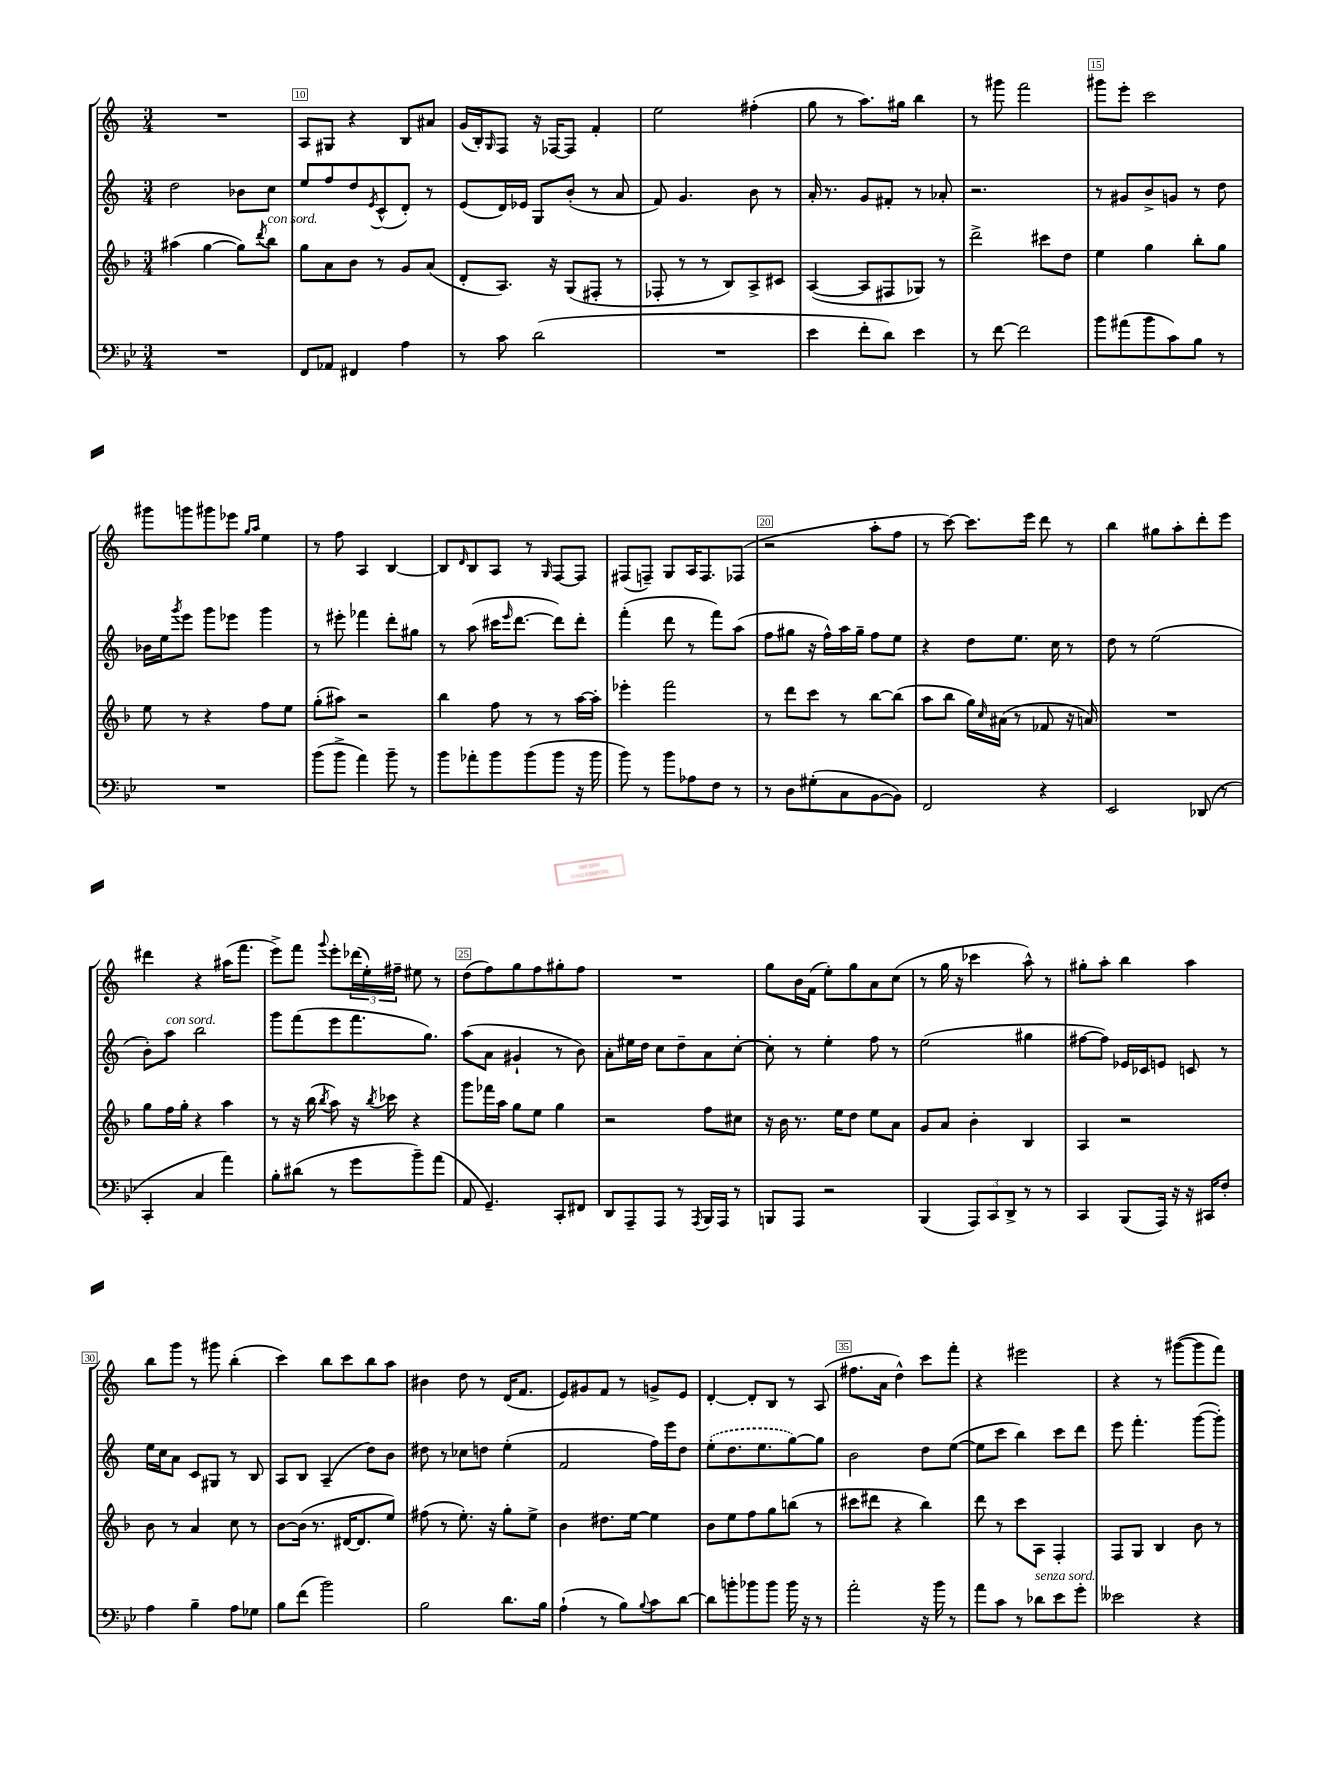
<<
\new StaffGroup <<
\new Staff = "s0" {
    \clef treble \key c \major \numericTimeSignature \time 3/4
    R2. |
    a8 gis8 r4 b8 ais'8 |
    g'16( b16-.) \grace { g16 } f8 r16 fes16~ fes8 f'4-. |
    e''2 fis''4-.( |
    g''8 r8 a''8.) gis''16 b''4 |
    r8 gis'''8 f'''2 |
    gis'''8 e'''8-. c'''2 |
    gis'''8 g'''8 gis'''8 ees'''8 \grace { g''16 a''16 } e''4 |
    r8 f''8 a4 b4~ |
    b8 \grace { d'16 } b8 a8 r8 \grace { g16 } f8~ f8 |
    fis8( f8--) g8 a16 f8. fes8( |
    r2 a''8-. f''8 |
    r8 c'''8~) c'''8. e'''16 d'''8 r8 |
    b''4 gis''8 a''8-. d'''8-. e'''8 |
    dis'''4 r4 ais''16( f'''8. |
    e'''8->) f'''8 \appoggiatura { g'''8 } e'''8-. \tuplet 3/2 { des'''16( e''16-.) fis''16-- } eis''8 r8 |
    d''8( f''8) g''8 f''8 gis''8-. f''8 |
    R2. |
    g''8 b'16 f'16( e''8-.) g''8 a'8 c''8( |
    r8 g''16 r16 ces'''4 a''8-^) r8 |
    gis''8-. a''8-. b''4 a''4 |
    b''8 g'''8 r8 gis'''8 b''4-.( |
    c'''4) b''8 c'''8 b''8 a''8 |
    bis'4 d''8 r8 d'16( f'8. |
    e'8) gis'8 f'8 r8 g'8-> e'8 |
    d'4~-. d'8-. b8 r8 a8( |
    fis''8. a'16 d''4-^) c'''8 f'''8-. |
    r4 eis'''2 |
    r4 r8 gis'''8~( gis'''8 f'''8) \bar "|." |
}
\new Staff = "s1" {
    \clef treble \key c \major \numericTimeSignature \time 3/4
    d''2 bes'8 c''8 |
    e''8 f''8 d''8 \acciaccatura { e'8 } c'8-^( d'8-.) r8 |
    e'8( d'16) ees'16 g8 b'8-.( r8 a'8 |
    f'8) g'4. b'8 r8 |
    a'16-. r8. g'8 fis'8-. r8 aes'8-. |
    r2. |
    r8 gis'8 b'8-> g'8 r8 d''8 |
    bes'16 e''16 \acciaccatura { g'''8 } e'''8 g'''8 ees'''8 g'''4 |
    r8 eis'''8-. fes'''4 d'''8-. gis''8 |
    r8 a''8( cis'''16 \grace { e'''16 } d'''8.~ d'''8) d'''8-. |
    f'''4-.( d'''8 r8 f'''8) a''8( |
    f''8 gis''8 r16 f''16-^) a''16 gis''16-- f''8 e''8 |
    r4 d''8 e''8. c''16 r8 |
    d''8 r8 e''2( |
    b'8-.) a''8^\markup { \italic "con sord." } b''2 |
    g'''8 f'''8( e'''8 f'''8. g''8.) |
    a''8( a'8 gis'4-! r8 b'8) |
    a'8-. eis''16 d''16 c''8 d''8-- a'8 c''8~-. |
    c''8-. r8 e''4-. f''8 r8 |
    e''2( gis''4 |
    fis''8~ fis''8) ees'16 ces'16 e'8 c'8 r8 |
    e''16 c''16 a'8 c'8 gis8 r8 b8 |
    a8 b8 a4--( d''8) b'8 |
    dis''8 r8 ces''8 d''8 e''4-.( |
    f'2 f''16) e'''16 d''8 |
    \once \slurDashed e''8-.( d''8. e''8. g''8~) g''8 |
    b'2 d''8 e''8~( |
    e''8 c'''8 b''4) c'''8 d'''8 |
    e'''8 f'''4.-. g'''8~( g'''8-.) \bar "|." |
}
\new Staff = "s2" {
    \clef treble \key f \major \numericTimeSignature \time 3/4
    ais''4( g''4~ g''8) \acciaccatura { d'''8 } bes''8^\markup { \italic "con sord." } |
    g''8 a'8 bes'8 r8 g'8 a'8( |
    d'8-. a8.) r16 g8( fis8-. r8 |
    fes8-. r8 r8 bes8) a8-> cis'8 |
    a4~( a8 fis8 ges8) r8 |
    d'''2-> cis'''8 d''8 |
    e''4 g''4 bes''8-. g''8 |
    e''8 r8 r4 f''8 e''8 |
    g''8-.( ais''8) r2 |
    bes''4 f''8 r8 r8 a''16~ a''16-. |
    ees'''4-. f'''2 |
    r8 d'''8 c'''8 r8 bes''8~ bes''8( |
    a''8 bes''8 g''16) \grace { c''16 } ais'16( r8 fes'8 r16 a'16) |
    R2. |
    g''8 f''16 g''16-. r4 a''4 |
    r8 r16 bes''16( \acciaccatura { bes''8 } a''8) r16 \acciaccatura { bes''8 } ces'''16 r4 |
    g'''8 fes'''16 a''16 g''8 e''8 g''4 |
    r2 f''8 cis''8 |
    r16 bes'16 r8. e''16 d''8 e''8 a'8 |
    g'8 a'8 bes'4-. bes4 |
    a4 r2 |
    bes'8 r8 a'4 c''8 r8 |
    bes'8~ bes'16( r8. dis'16~ dis'8. e''8) |
    fis''8( r8 e''8.-.) r16 g''8-. e''8-> |
    bes'4 dis''8. e''16~ e''4 |
    bes'8 e''8 f''8 g''8 b''8( r8 |
    cis'''8 dis'''8 r4 bes''4) |
    d'''8 r8 c'''8 a8 f4-. |
    f8 g8 bes4 bes'8 r8 \bar "|." |
}
\new Staff = "s3" {
    \clef bass \key bes \major \numericTimeSignature \time 3/4
    R2. |
    f,8 aes,8 fis,4 a4 |
    r8 c'8 d'2( |
    R2. |
    ees'4 f'8-. d'8) ees'4 |
    r8 f'8~ f'2 |
    bes'8 ais'8( bes'8 c'8) bes8 r8 |
    R2. |
    bes'8( bes'8-> a'4) bes'8-- r8 |
    bes'8 aes'8-. bes'8 bes'8( bes'8 r16 bes'16 |
    bes'8) r8 bes'8 aes8 f8 r8 |
    r8 d8 gis8-.( c8 bes,8~ bes,8) |
    f,2 r4 |
    ees,2 des,8( r8 |
    c,4-. c4 a'4) |
    bes8-. dis'8( r8 g'8 bes'8--) a'8( |
    a,8 g,4.--) c,8-. fis,8 |
    d,8 a,,8-- a,,8 r8 \acciaccatura { a,,8 } bes,,16 a,,16 r8 |
    b,,8 a,,8 r2 |
    bes,,4( \tuplet 3/2 { a,,8) c,8 d,8-> } r8 r8 |
    c,4 bes,,8( a,,16) r16 r16 cis,16 f8-. |
    a4 bes4-- a8 ges8 |
    bes8 f'8( bes'2) |
    bes2 d'8. bes16 |
    a4-!( r8 bes8) \appoggiatura { bes8 } c'8 d'8~ |
    d'8 b'8-. bes'8 bes'8 bes'16 r16 r8 |
    a'2-. r16 bes'16 r8 |
    a'8 c'8 r8 des'8^\markup { \italic "senza sord." } ees'8 g'8-. |
    eeses'2 r4 \bar "|." |
}
>>
>>
\layout { \context { \Score currentBarNumber = #9 \override BarNumber.break-visibility = ##(#f #t #t) barNumberVisibility = #(every-nth-bar-number-visible 5) \override BarNumber.stencil = #(make-stencil-boxer 0.1 0.3 ly:text-interface::print) } }
